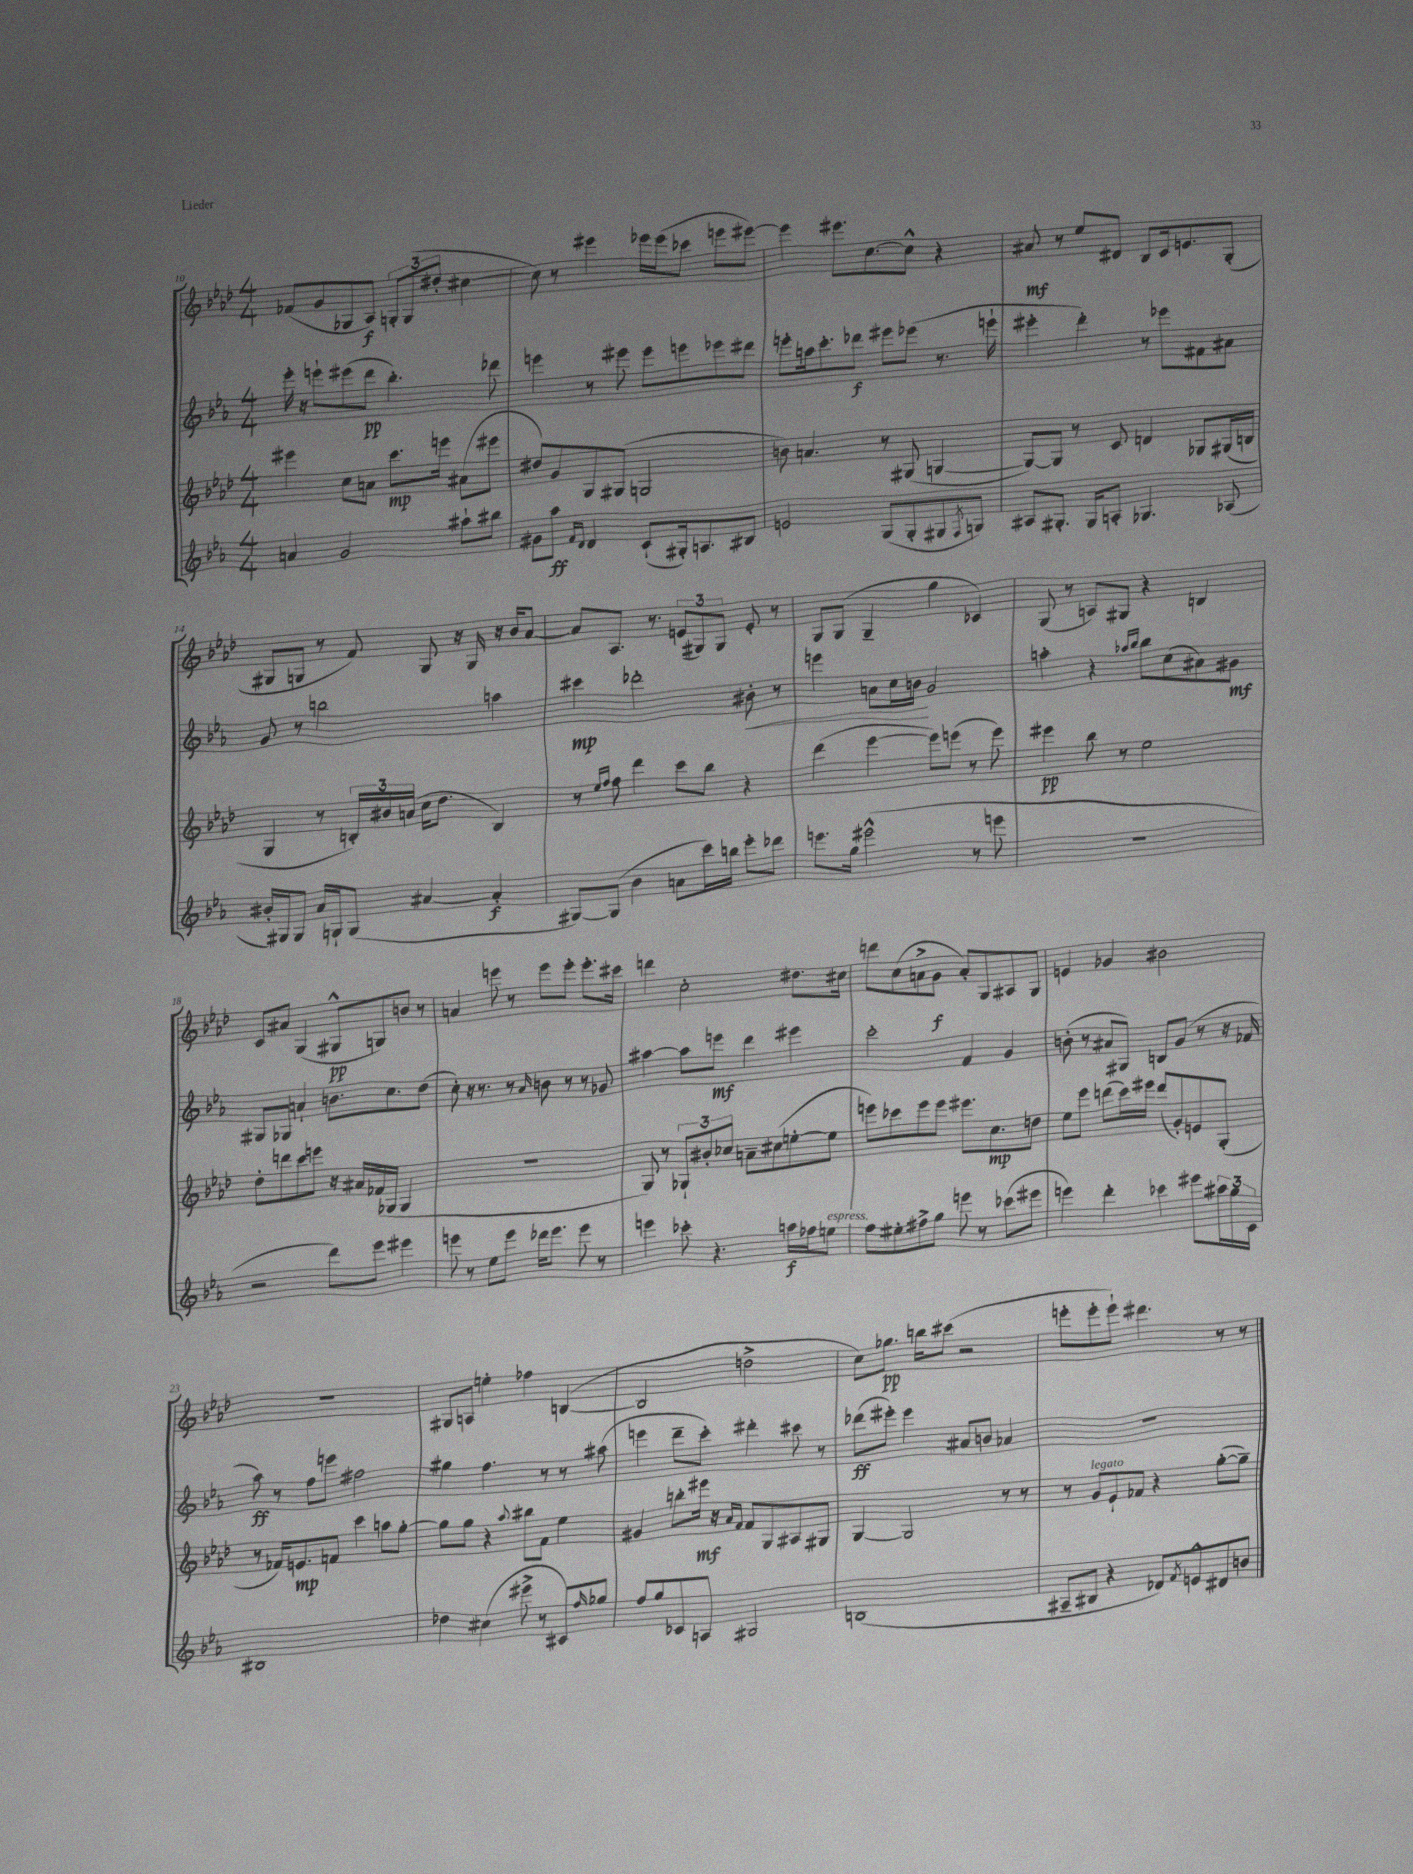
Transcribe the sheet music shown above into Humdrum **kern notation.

**kern	**dynam	**kern	**dynam	**kern	**dynam	**kern	**dynam
*part4	*part4	*part3	*part3	*part2	*part2	*part1	*part1
*staff4	*staff4	*staff3	*staff3	*staff2	*staff2	*staff1	*staff1
*clefG2	*	*clefG2	*	*clefG2	*	*clefG2	*
*k[b-e-a-]	*	*k[b-e-a-d-]	*	*k[b-e-a-]	*	*k[b-e-a-d-]	*
*M4/4	*	*M4/4	*	*M4/4	*	*M4/4	*
=10	=10	=10	=10	=10	=10	=10	=10
4an/	.	4eee#X\	.	16eee-'\	.	(8f-X/L	.
.	.	.	.	16r	.	.	.
.	.	.	.	8eeen`\L	.	8g/	.
2g/	.	8cc\L	.	(8eee#X\	.	8G-X/	.
.	.	8an\J	.	8ddd\J	pp	8A-/J)	f
.	.	8.ccc\L	mp	4.bb-'\)	.	12Gn'/L	.
.	.	.	.	.	.	(12G/	.
.	.	.	.	.	.	12dd#X'/J	.
.	.	16eeen\Jk	.	.	.	.	.
8aa#X`\L	.	(8a#X\L	.	.	.	[4cc#X\	.
8bb#X\J	.	8eee#X\J	.	8ddd-X\	.	.	.
=11	=11	=11	=11	=11	=11	=11	=11
8g#X\L	.	8dd#X/L)	.	4eeen\	.	8cc#\])	.
8aa-\J	ff	8g/	.	.	.	8r	.
16qqf/LL	.	.	.	.	.	.	.
16qqd/JJ	.	.	.	.	.	.	.
4d/	.	8G/	.	8r	.	4eee#X\	.
.	.	(8G#X/J	.	8eee#X\	.	.	.
(8c`/L	.	2Gn/	.	8eee#\L	.	16eee-X\LL	.
.	.	.	.	.	.	(16eee-\J	.
16G#X'/k)	.	.	.	8eeen\	.	8ccc-X\J	.
8.An/	.	.	.	.	.	.	.
.	.	.	.	8eee-X\	.	8eeen\L	.
8B#X/J	.	.	.	8ddd#X\J	.	[8eee#X\J)	.
=12	=12	=12	=12	=12	=12	=12	=12
2en/	.	8bn\)	.	8eeen'\L	.	4eee#\]	.
.	.	4.an/	.	16aan\k	.	.	.
.	.	.	.	8.ccc'\	.	.	.
.	.	.	.	.	.	8.eee#X\L	.
.	.	.	.	8ddd-X\J	f	.	.
.	.	.	.	.	.	[8.cc\	.
(8G/L	.	8r	.	8eee#X\L	.	.	.
8G'/	.	(8G#X/	.	(8eee-X\J	.	8cc^^\J]	.
8G#X/	.	[4Gn/	.	8.r	.	4r	.
8qF/	.	.	.	.	.	.	.
8Gn/J)	.	.	.	.	.	.	.
.	.	.	.	16eeen`\	.	.	.
=13	=13	=13	=13	=13	=13	=13	=13
8A#X/L	.	8G/L_)	.	4eee#X'\	.	8a#X/	mf
8.G#X'/J	.	8G/J]	.	.	.	8r	.
.	.	8r	.	4ddd'\)	.	8ee-/L	.
16G#/KL	.	.	.	.	.	.	.
8An'/J	.	8c/	.	.	.	8d#X/J	.
4.G-X/	.	4dn/	.	8r	.	8B-/L	.
.	.	.	.	8eee-X\L	.	16c/k	.
.	.	.	.	.	.	8.en/	.
.	.	8G-X/L	.	8f#X\	.	.	.
(8A-X/	.	(16G#X/L	.	8a#X\J	.	(8G'/J	.
.	.	16Bn/JJ	.	.	.	.	.
!!LO:LB:g=z
=14	=14	=14	=14	=14	=14	=14	=14
16b#X'/LL)	.	4G/	.	8g/	.	8G#X/L	.
16G#X/J	.	.	.	.	.	.	.
8G#/J	.	.	.	8r	.	8Gn/J	.
16a-/LL	.	8r	.	2bbn\	.	8r	.
16Gn`/J	.	.	.	.	.	.	.
(8G/J	.	24Bn'/LL)	.	.	.	8f/)	.
.	.	24b#X/	.	.	.	.	.
.	.	(24an/JJ	.	.	.	.	.
[4a#X/	.	16cc\KL	.	.	.	8G/	.
.	.	8.dd-\J	.	.	.	.	.
.	.	.	.	.	.	16r	.
.	.	.	.	.	.	16G/	.
4a#'/]	f	4B/)	.	4aan\	.	16r	.
.	.	.	.	.	.	16b-/KL	.
.	.	.	.	.	.	[8a-/J	.
=15	=15	=15	=15	=15	=15	=15	=15
[8G#X/L)	.	8r	.	4ccc#X\	mp	8a-/L]	.
.	.	16qqee-/LL	.	.	.	.	.
.	.	16qqff/JJ	.	.	.	.	.
(8G#/J]	.	8ff\	.	.	.	8.A-/J	.
4b-\	.	4ddd-\	.	2ddd-X'\	.	.	.
.	.	.	.	.	.	8.r	.
8an\L	.	8ccc\L	.	.	.	(12en/L	.
.	.	.	.	.	.	12G#X/)	.
16ccc\L)	.	8bb-\J	.	.	.	.	.
.	.	.	.	.	.	12G#/J	.
16bbn\JJ	.	.	.	.	.	.	.
!	!	!	!	!	!LO:HP:b	!	!
8eee-'\L	.	4r	.	8b#X'\	<	8e'/	.
8ddd-X\J	.	.	.	8r	.	8r	.
=16	=16	=16	=16	=16	=16	=16	=16
8.eeen\L	.	(4ddd-\	.	4eeen\	.	8G/L	.
.	.	.	.	.	.	(8G/J	.
16gg\Jk	.	.	.	.	.	.	.
(2eee#X^^\	.	[4eee-\	.	8an\L	.	4G~/	.
.	.	.	.	16cc\L	.	.	.
.	.	.	.	16bn\JJ	.	.	.
.	.	8eee-\L])	.	2g/	[	4gg\	.
.	.	(8eeen\J	.	.	.	.	.
8r	.	8r	.	.	.	4c-X/)	.
8eeen\	.	8eee\)	.	.	.	.	.
=17	=17	=17	=17	=17	=17	=17	=17
1r	.	4eee#X\	pp	4aan'\	.	(8G/	.
.	.	.	.	.	.	8r	.
.	.	8bb-\	.	4r	.	8An/L)	.
.	.	8r	.	.	.	8G#X/J	.
.	.	.	.	16qqaa-X/LL	.	.	.
.	.	.	.	16qqbb-/JJ	.	.	.
.	.	2ee-\	.	8bb-\L	.	4r	.
.	.	.	.	(8cc\	.	.	.
.	.	.	.	8a#X\)	.	4Bn/	.
.	.	.	.	8g#X\J	mf	.	.
!!LO:LB:g=z
=18	=18	=18	=18	=18	=18	=18	=18
2r	.	8dd-'\L	.	8G#X/L	.	8c/L	.
.	.	8dddn\	.	8G-X/J	.	8a#X/J	.
.	.	8ccc\	.	4an`/	.	(4G/	.
.	.	8eeen\J	.	.	.	.	.
8ddd\L)	.	16r	.	8.bn\L	.	8G#X^^/L	pp
.	.	16a#X/LL	.	.	.	.	.
8eee-\J	.	(16f-X/	.	.	.	8Gn/)	.
.	.	16G-X/JJ	.	8.cc\	.	.	.
4eee#X\	.	4G-/	.	.	.	8bn/J	.
.	.	.	.	(8dd\J	.	8r	.
=19	=19	=19	=19	=19	=19	=19	=19
8eeen\	.	1r	.	8cc'\)	.	4an/	.
8r	.	.	.	16r	.	.	.
.	.	.	.	8.r	.	.	.
8ee-\L	.	.	.	.	.	8eeen\	.
8eee\J	.	.	.	8r	.	8r	.
.	.	.	.	16qqa-/	.	.	.
16ddd-X\KL	.	.	.	8bn\	.	8eee\L	.
8.eee\J	.	.	.	.	.	.	.
.	.	.	.	8r	.	8eee'\J	.
8eee\	.	.	.	8r	.	8.eee'\L	.
8r	.	.	.	8g-X/	.	.	.
.	.	.	.	.	.	16ccc#X\Jk	.
=20	=20	=20	=20	=20	=20	=20	=20
4eeen\	.	8G/)	.	[4aa#X\	.	4dddn\	.
.	.	8r	.	.	.	.	.
8ccc-X'\	.	12G-X`/L	.	8aa#\L]	.	2cc'\	.
.	.	12b#X'/	.	.	.	.	.
4.r	.	.	.	8eeen\J	mf	.	.
.	.	12cc-X/J	.	.	.	.	.
.	.	8an~\L	.	4ddd\	.	.	.
.	.	(8cc#X\	.	.	.	.	.
16aan\LL	f	[8een'\	.	4eee#X\	.	8.dd#X\L	.
16ff-X\J	.	.	.	.	.	.	.
!LO:TX:a:i:t=espress.	!	!	!	!	!	!	!
8een\J	.	8ee\J]	.	.	.	.	.
.	.	.	.	.	.	16cc#X\Jk	.
=21	=21	=21	=21	=21	=21	=21	=21
8ff\L	.	8eeen\L)	.	2ccc'\	.	8dddn\L	.
8ee#X'\	.	8ccc-X\	.	.	.	(8cc\	.
8ff#X^\	.	8eee\	.	.	.	8an^\	.
8gg\J	.	8eee\J	.	.	.	8g\J	f
8eeen\	.	8.eee#X\L	.	4f/	.	8a'/L)	.
8r	.	.	.	.	.	8G/	.
.	.	8.cc\	mp	.	.	.	.
(8ccc-X\L	.	.	.	4g/	.	8A#X/	.
8eee#X\J	.	8ddn\J	.	.	.	8G/J	.
=22	=22	=22	=22	=22	=22	=22	=22
4eeen\)	.	8ee-\L	.	(8bn'\	.	4en/	.
.	.	8eee-\J	.	8r	.	.	.
4ddd'\	.	(8dddn\L	.	8a#X/L	.	4g-X/	.
.	.	16ccc\L)	.	8G#X/J)	.	.	.
.	.	16eee#X\JJ	.	.	.	.	.
4ccc-X\	.	(8ddd/L	.	8Bn/L	.	2b#X\	.
.	.	8g'/)	.	(8g/J	.	.	.
8eee#X\L	.	8en/	.	8r	.	.	.
24aa#X\L	.	(8G'/J	.	16r	.	.	.
24gg\	.	.	.	.	.	.	.
.	.	.	.	16f-X/	.	.	.
24c\JJ	.	.	.	.	.	.	.
!!LO:LB:g=z
=23	=23	=23	=23	=23	=23	=23	=23
1B#X	.	8r	.	8aa-\)	ff	1r	.
.	.	16f-X/KL)	.	8r	.	.	.
.	.	8.en/	mp	.	.	.	.
.	.	.	.	8ff\L	.	.	.
.	.	8fn/J	.	8eeen\J	.	.	.
.	.	4ccc\	.	2ff#X\	.	.	.
.	.	8aan\L	.	.	.	.	.
.	.	[8gg'\J	.	.	.	.	.
=24	=24	=24	=24	=24	=24	=24	=24
4dd-X\	.	8gg\L]	.	4gg#X\	.	8G#X/L	.
.	.	8gg\J	.	.	.	8An/J	.
(4cc#X\	.	4r	.	4.ff\	.	4een'\	.
.	.	8qqaa-/	.	.	.	.	.
8eee#X^\	.	8bb#X\L	.	.	.	4ff-X\	.
8r	.	8f\J	.	8r	.	.	.
8c#X/L)	.	4ee-\	.	8r	.	([4Bn/	.
16qqff/	.	.	.	.	.	.	.
8gg-X/J	.	.	.	(8aa#X\	.	.	.
=25	=25	=25	=25	=25	=25	=25	=25
8ff/L	.	4g#X/	.	4eeen\	.	2B/]	.
8gg/	.	.	.	.	.	.	.
8c-X/	.	8bbn'\L	.	8ddd~\L	.	.	.
8An/J	.	16eee#X\Jk	mf	8ccc'\J)	.	.	.
.	.	16r	.	.	.	.	.
.	.	16qqa-/LL	.	.	.	.	.
.	.	16qqf/JJ	.	.	.	.	.
2G#X/	.	8f/L	.	4ddd#X'\	.	2ddn^\	.
.	.	8G/	.	.	.	.	.
.	.	8A#X/	.	8ccc#X\	.	.	.
.	.	8G#X/J	.	8r	.	.	.
=26	=26	=26	=26	=26	=26	=26	=26
(1Bn	.	[4G/	.	(8ddd-X\L	ff	8cc\L)	.
.	.	.	.	8eee#X'\J)	.	8.gg-X\J	pp
.	.	2G/]	.	4eee#\	.	.	.
.	.	.	.	.	.	16bbn\KL	.
.	.	.	.	.	.	(8ccc#X\J	.
.	.	.	.	8a#X/L	.	2r	.
.	.	.	.	8bn/J	.	.	.
.	.	8r	.	4a-X/	.	.	.
.	.	8r	.	.	.	.	.
=27	=27	=27	=27	=27	=27	=27	=27
8A#X~/L	.	8r	.	1r	.	8eeen'\L	.
!	!	!LO:TX:a:i:t=legato	!	!	!	!	!
8B#X/J	.	8g/L	.	.	.	8eee'\	.
4r	.	8e-`/	.	.	.	8eee`\J)	.
.	.	8f-X/J	.	.	.	4.ddd#X\	.
8d-X/L)	.	4r	.	.	.	.	.
8qf/	.	.	.	.	.	.	.
8en^^/	.	.	.	.	.	.	.
8d#X/	.	([8gg'\L	.	.	.	8r	.
8bn/J	.	8gg~\J])	.	.	.	8r	.
==	==	==	==	==	==	==	==
*-	*-	*-	*-	*-	*-	*-	*-
